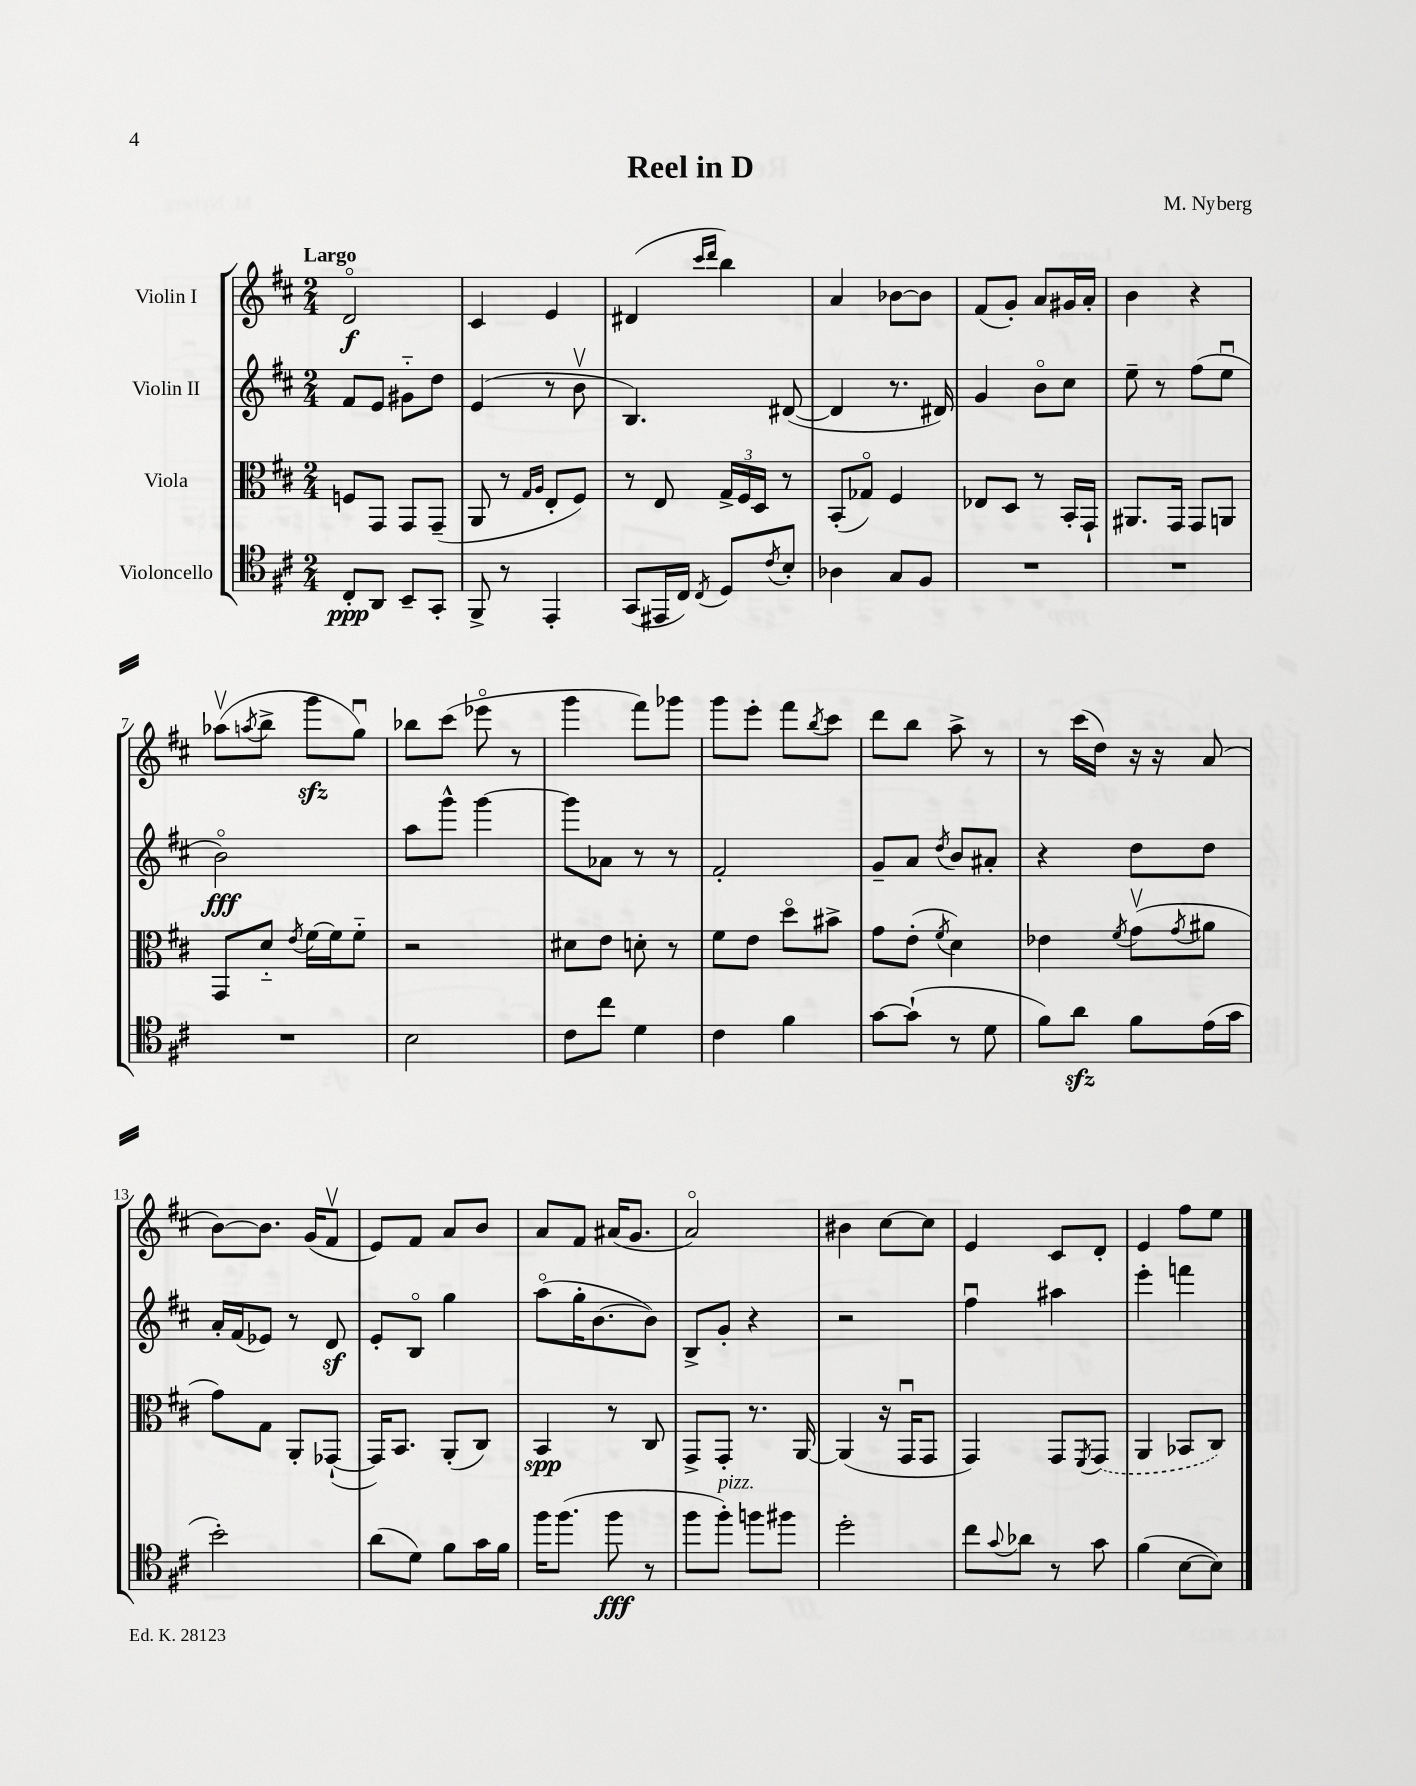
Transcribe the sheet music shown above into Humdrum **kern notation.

**kern	**dynam	**kern	**dynam	**kern	**dynam	**kern	**dynam
*part4	*part4	*part3	*part3	*part2	*part2	*part1	*part1
*staff4	*staff4	*staff3	*staff3	*staff2	*staff2	*staff1	*staff1
*I"Violoncello	*	*I"Viola	*	*I"Violin II	*	*I"Violin I	*
*clefC4	*	*clefC3	*	*clefG2	*	*clefG2	*
*k[f#c#]	*	*k[f#c#]	*	*k[f#c#]	*	*k[f#c#]	*
*M2/4	*	*M2/4	*	*M2/4	*	*M2/4	*
=1	=1	=1	=1	=1	=1	=1	=1
!	!	!	!	!	!	!LO:TX:a:B:t=Largo	!
8C#'/L	ppp	8Fn/L	.	8f#/L	.	2d/	f
8AA/J	.	8GG/J	.	8e/J	.	.	.
8BB~/L	.	8GG/L	.	8g#X\L	.	.	.
8GG'/J	.	(8GG~/J	.	8dd\J	.	.	.
=2	=2	=2	=2	=2	=2	=2	=2
8FF#^/	.	8AA/	.	(4e/	.	4c#/	.
8r	.	8r	.	.	.	.	.
.	.	16qqG/LL	.	.	.	.	.
.	.	16qqA/JJ	.	.	.	.	.
4EE'/	.	8E'/L	.	8r	.	4e/	.
.	.	8F#/J)	.	8bv\	.	.	.
=3	=3	=3	=3	=3	=3	=3	=3
(8GG/L	.	8r	.	4.B/)	.	(4d#X/	.
16EE#X/L	.	8E/	.	.	.	.	.
16C#/JJ)	.	.	.	.	.	.	.
.	.	.	.	.	.	16qqccc#/LL	.
8qC#/	.	.	.	.	.	16qqddd/JJ	.
8D/L	.	24G^/LL	.	.	.	4bb\)	.
.	.	24F#/	.	.	.	.	.
.	.	24D/JJ	.	.	.	.	.
8qc#/	.	.	.	.	.	.	.
8B'/J	.	8r	.	([8d#X/	.	.	.
=4	=4	=4	=4	=4	=4	=4	=4
4A-X\	.	(8BB'/L	.	4d#/]	.	4a/	.
.	.	8G-X/J)	.	.	.	.	.
8G/L	.	4F#/	.	8.r	.	[8b-X\L	.
8F#/J	.	.	.	.	.	8b-\J]	.
.	.	.	.	16d#X/)	.	.	.
=5	=5	=5	=5	=5	=5	=5	=5
2r	.	8E-X/L	.	4g/	.	(8f#/L	.
.	.	8D/J	.	.	.	8g'/J)	.
.	.	8r	.	8b\L	.	8a/L	.
.	.	16BB'/LL	.	8cc#\J	.	16g#X/L	.
.	.	16GG`/JJ	.	.	.	16a'/JJ	.
=6	=6	=6	=6	=6	=6	=6	=6
2r	.	8.AA#X/L	.	8ee~\	.	4b\	.
.	.	.	.	8r	.	.	.
.	.	16GG/Jk	.	.	.	.	.
.	.	8GG/L	.	(8ff#\L	.	4r	.
.	.	8AAn/J	.	8eeu\J	.	.	.
!!LO:LB:g=z
=7	=7	=7	=7	=7	=7	=7	=7
2r	.	8GG/L	.	2b\)	fff	(8aa-Xv\L	.
.	.	.	.	.	.	8qaan/	.
.	.	8d/J	.	.	.	8bb^\J	.
.	.	8qe/	.	.	.	.	.
.	.	[16f#\LL	.	.	.	8gggzz\L	.
.	.	16f#\J]	.	.	.	.	.
.	.	8f#\J	.	.	.	8ggu\J)	.
=8	=8	=8	=8	=8	=8	=8	=8
2B\	.	2r	.	8aa\L	.	8bb-X\L	.
.	.	.	.	8ggg^^\J	.	(8ccc#\J	.
.	.	.	.	[4ggg\	.	8eee-X\	.
.	.	.	.	.	.	8r	.
=9	=9	=9	=9	=9	=9	=9	=9
8c#\L	.	8d#X\L	.	8ggg\L]	.	4ggg\	.
8cc#\J	.	8e\J	.	8a-X\J	.	.	.
4d\	.	8dn'\	.	8r	.	8fff#\L)	.
.	.	8r	.	8r	.	8ggg-X\J	.
=10	=10	=10	=10	=10	=10	=10	=10
4c#\	.	8f#\L	.	2f#'/	.	8ggg\L	.
.	.	8e\J	.	.	.	8eee'\J	.
4f#\	.	8dd\L	.	.	.	8fff#\L	.
.	.	.	.	.	.	8qbb/	.
.	.	8b#X^\J	.	.	.	8ccc#\J	.
=11	=11	=11	=11	=11	=11	=11	=11
[8g\L	.	8g\L	.	8g~/L	.	8ddd\L	.
(8g`\J]	.	(8e'\J	.	8a/J	.	8bb\J	.
.	.	8qf#/	.	8qdd/	.	.	.
8r	.	4d\)	.	8b/L	.	8aa^\	.
8d\	.	.	.	8a#X'/J	.	8r	.
=12	=12	=12	=12	=12	=12	=12	=12
8f#\L)	.	4e-X\	.	4r	.	8r	.
8azz\J	.	.	.	.	.	(16ccc#\LL	.
.	.	.	.	.	.	16dd\JJ)	.
.	.	8qf#/	.	.	.	.	.
8f#\L	.	(8gv\L	.	8dd\L	.	16r	.
.	.	.	.	.	.	16r	.
.	.	8qg/	.	.	.	.	.
(16e\L	.	8a#X\J	.	8dd\J	.	(8a/	.
16g\JJ	.	.	.	.	.	.	.
!!LO:LB:g=z
=13	=13	=13	=13	=13	=13	=13	=13
2b'\)	.	8g\L)	.	16a'/LL	.	[8b\L)	.
.	.	.	.	(16f#/J	.	.	.
.	.	8G\J	.	8e-X/J)	.	8.b\J]	.
.	.	8AA'/L	.	8r	.	.	.
.	.	.	.	.	.	(16g/KL	.
.	.	([8GG-X`/J	.	8dz/	.	8f#v/J	.
=14	=14	=14	=14	=14	=14	=14	=14
(8a\L	.	16GG-/KL])	.	8e'/L	.	8e/L)	.
.	.	8.BB/J	.	.	.	.	.
8d\J)	.	.	.	8B/J	.	8f#/J	.
8f#\L	.	(8AA'/L	.	4gg\	.	8a/L	.
16g\L	.	8C#/J)	.	.	.	8b/J	.
16f#\JJ	.	.	.	.	.	.	.
=15	=15	=15	=15	=15	=15	=15	=15
16ff#\KL	.	4BB/	spp	(8aa\L	.	8a/L	.
(8.ff#\J	.	.	.	.	.	.	.
.	.	.	.	16gg'\K	.	8f#/J	.
.	.	.	.	[8.b\	.	.	.
8ff#\	fff	8r	.	.	.	(16a#X/KL	.
.	.	.	.	.	.	8.g/J	.
8r	.	8C#/	.	8b\J])	.	.	.
=16	=16	=16	=16	=16	=16	=16	=16
8ff#\L	.	8GG^/L	.	8B^/L	.	2a/)	.
!LO:TX:a:i:t=pizz.	!	!	!	!	!	!	!
8ff#'\J)	.	8GG'/J	.	8g'/J	.	.	.
8ffn\L	.	8.r	.	4r	.	.	.
8ff#X\J	.	.	.	.	.	.	.
.	.	[16AA/	.	.	.	.	.
=17	=17	=17	=17	=17	=17	=17	=17
2dd'\	.	(4AA/]	.	2r	.	4b#X\	.
.	.	16r	.	.	.	[8cc#\L	.
.	.	16GGu/KL	.	.	.	.	.
.	.	8GG/J	.	.	.	8cc#\J]	.
=18	=18	=18	=18	=18	=18	=18	=18
8cc#\L	.	4GG/)	.	4ff#u\	.	4e/	.
8qqg/	.	.	.	.	.	.	.
8a-X\J	.	.	.	.	.	.	.
8r	.	8GG/L	.	4aa#X\	.	8c#/L	.
.	.	8qFF#/	.	.	.	.	.
8g\	.	(8GG/J	.	.	.	8d'/J	.
=19	=19	=19	=19	=19	=19	=19	=19
(4f#\	.	4AA/	.	4eee'\	.	4e/	.
[8B\L	.	8BB-X/L	.	4fffn\	.	8ff#\L	.
8B\J])	.	8C#/J)	.	.	.	8ee\J	.
==	==	==	==	==	==	==	==
*-	*-	*-	*-	*-	*-	*-	*-
